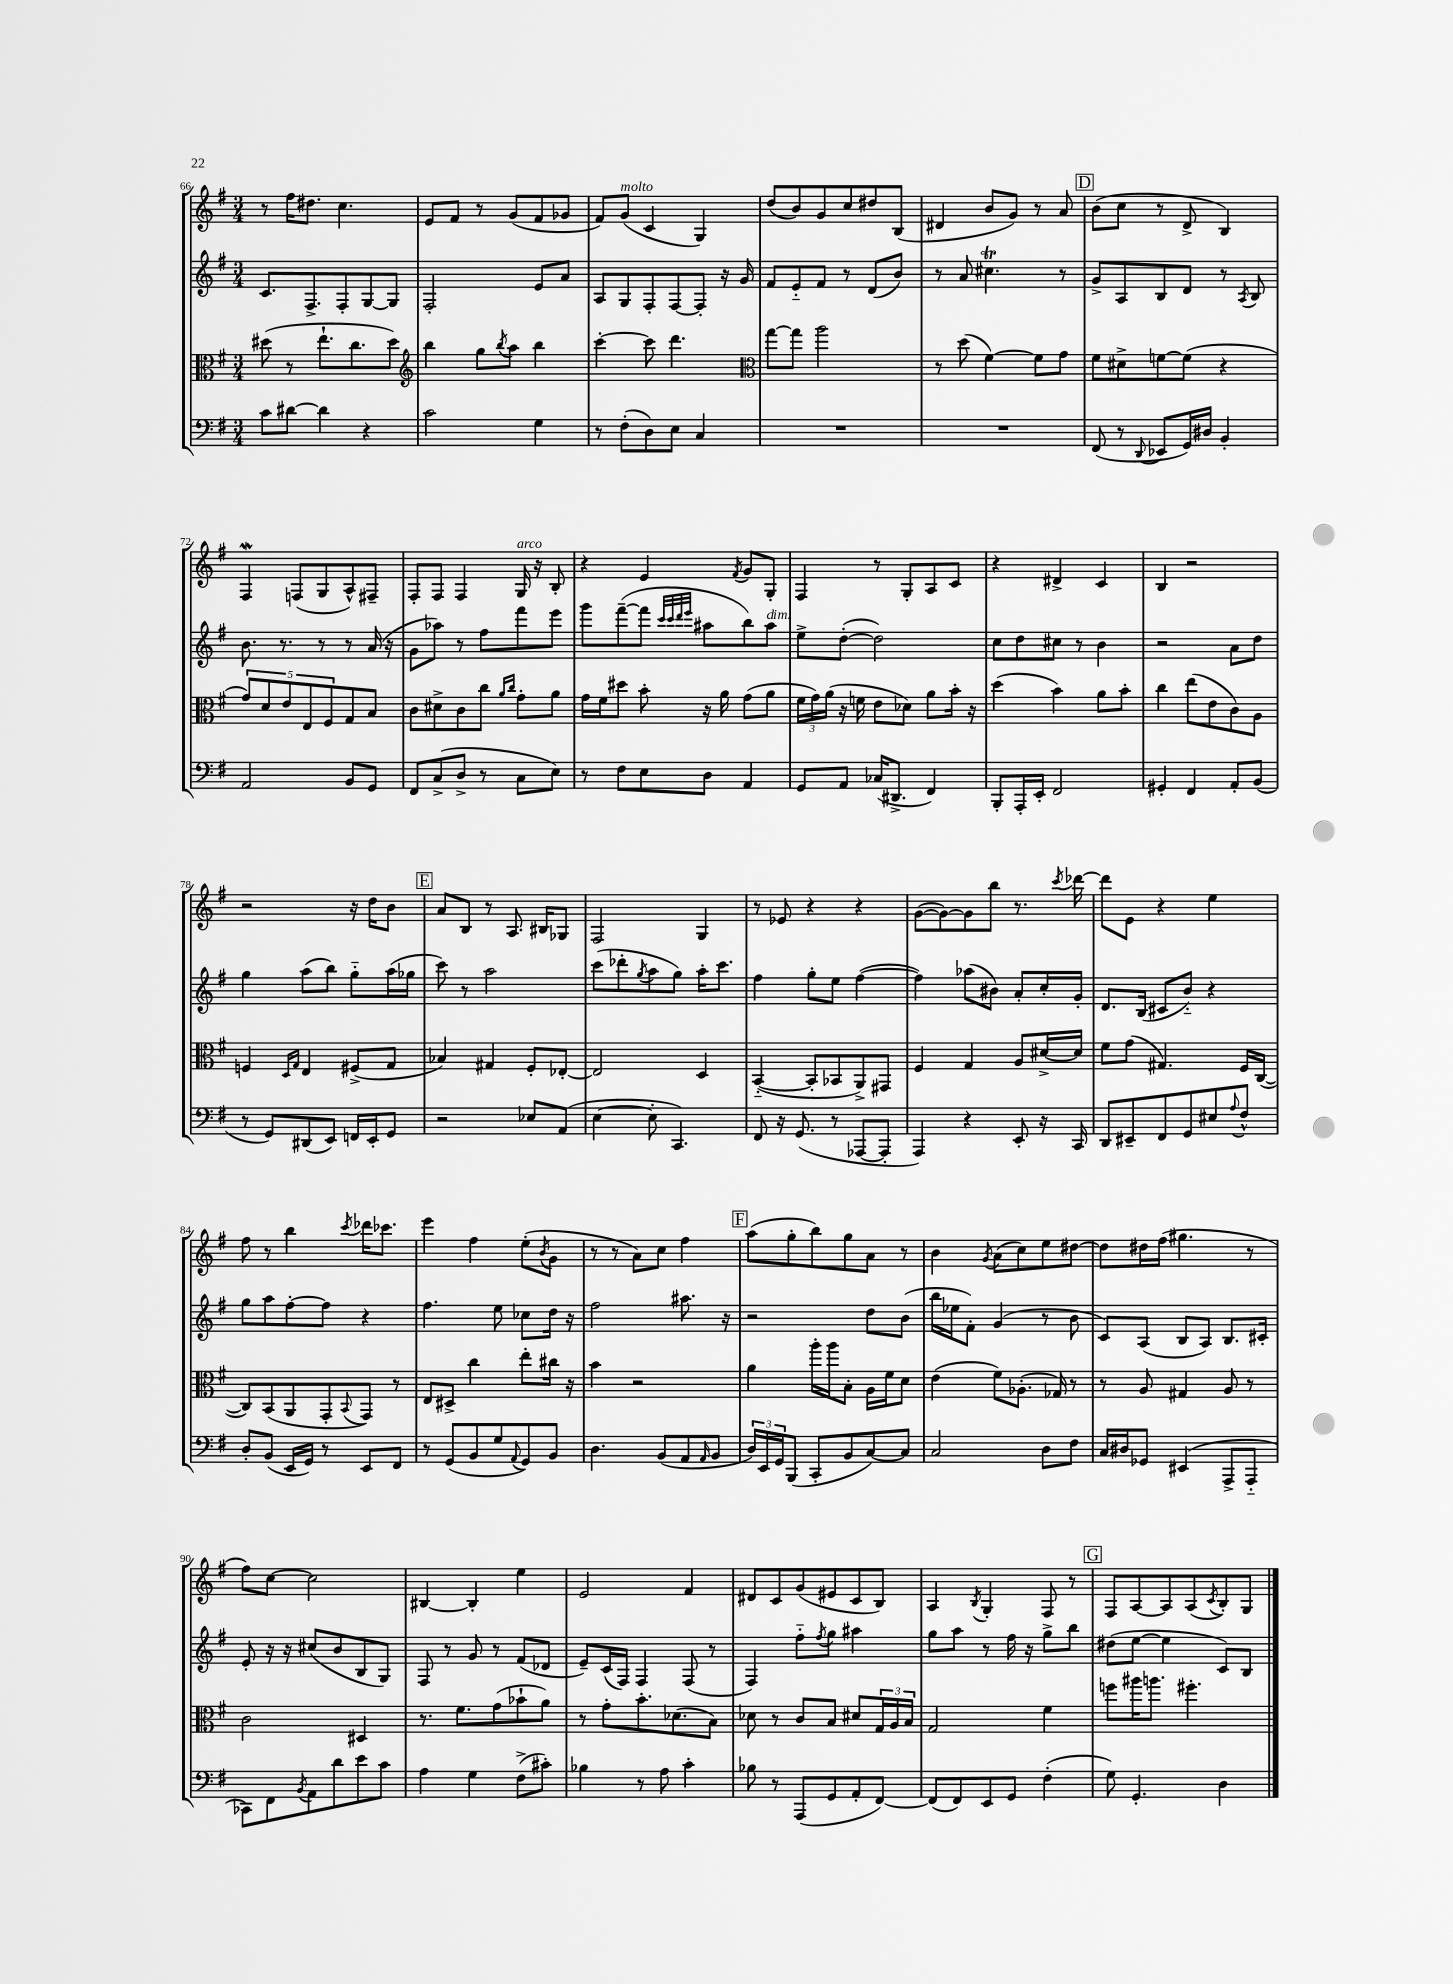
<<
\new StaffGroup <<
\new Staff = "s0" {
    \clef treble \key g \major \numericTimeSignature \time 3/4
    r8 fis''16 dis''8. c''4. |
    e'8 fis'8 r8 g'8( fis'8 ges'8 |
    fis'8) g'8^\markup { \italic "molto" }( c'4 g4) |
    d''8( b'8) g'8 c''8 dis''8 b8( |
    dis'4 b'8 g'8) r8 a'8 |
    \mark \markup { \box "D" } b'8( c''8 r8 d'8-> b4) |
    fis4\mordent f8( g8 a8-^) fis8-- |
    fis8-. fis8 fis4 g16^\markup { \italic "arco" } r16 b8-. |
    r4 e'4 \acciaccatura { fis'8 } g'8 g8-. |
    fis4 r8 g8-. a8 c'8 |
    r4 dis'4-> c'4 |
    b4 r2 |
    r2 r16 d''16 b'8 |
    \mark \markup { \box "E" } a'8 b8 r8 a8. bis16 ges8 |
    fis2 g4 |
    r8 ees'8 r4 r4 |
    g'8~( g'8~) g'8 b''8 r8. \acciaccatura { c'''8 } des'''16~ |
    des'''8 e'8 r4 e''4 |
    fis''8 r8 b''4 \acciaccatura { c'''8 } des'''16 ces'''8. |
    e'''4 fis''4 e''8-.( \acciaccatura { b'8 } g'8 |
    r8 r8 a'8) c''8 fis''4 |
    \mark \markup { \box "F" } a''8( g''8-. b''8) g''8 a'8 r8 |
    b'4 \acciaccatura { g'8 } a'8( c''8) e''8 dis''8~ |
    dis''8 dis''16 fis''16( gis''4. r8 |
    fis''8) c''8~ c''2 |
    bis4~ bis4-. e''4 |
    e'2 fis'4 |
    dis'8 c'8 g'8( eis'8 c'8 b8) |
    a4 \acciaccatura { b8 } g4-. fis8 r8 |
    \mark \markup { \box "G" } fis8 a8~ a8 a8( \acciaccatura { c'8 } b8-.) g8 \bar "|." |
}
\new Staff = "s1" {
    \clef treble \key g \major \numericTimeSignature \time 3/4
    c'8. fis8.-> fis8-. g8~ g8 |
    fis2-. e'8 a'8 |
    a8 g8 fis8-. fis8~ fis8-. r16 g'16 |
    fis'8 e'8-_ fis'8 r8 d'8( b'8) |
    r8 a'8 cis''4.\trill r8 |
    \mark \markup { \box "D" } g'8-> a8 b8 d'8 r8 \acciaccatura { a8 } b8 |
    b'8. r8. r8 r8 a'16( r16 |
    g'8 aes''8) r8 fis''8 fis'''8 e'''8 |
    g'''8 fis'''8~--( fis'''8 \grace { c'''32 c'''32 d'''32 e'''32 } ais''8 b''8) ais''8^\markup { \italic "dim." } |
    e''8-> d''8~-.( d''2) |
    c''8 d''8 cis''8 r8 b'4 |
    r2 a'8 d''8 |
    g''4 a''8( b''8) g''8-_ a''16( ges''16 |
    \mark \markup { \box "E" } c'''8) r8 a''2 |
    c'''8( des'''8-. \acciaccatura { g''8 } a''8 g''8) a''16-. c'''8. |
    fis''4 g''8-. e''8 fis''4~( |
    fis''4) aes''8( bis'8) a'8-. c''16-. g'16-. |
    d'8. b16( cis'8 b'8-_) r4 |
    g''8 a''8 fis''8~-. fis''8 r4 |
    fis''4. e''8 ces''8 d''16 r16 |
    fis''2 ais''8. r16 |
    \mark \markup { \box "F" } r2 d''8 b'8( |
    b''16 ees''16 fis'8-.) g'4( r8 b'8 |
    c'8) a8( b8 a8) b8. cis'16-. |
    e'8-. r16 r16 cis''8( b'8 b8 g8) |
    fis8 r8 g'8 r8 fis'8( des'8 |
    e'8--) c'16( fis16) fis4 fis8( r8 |
    fis4) fis''8-_ \acciaccatura { fis''8 } g''8 ais''4 |
    g''8 a''8 r8 fis''16 r16 g''8-> b''8 |
    \mark \markup { \box "G" } dis''8( e''8~ e''4 c'8) b8 \bar "|." |
}
\new Staff = "s2" {
    \clef alto \key g \major \numericTimeSignature \time 3/4
    dis''8( r8 e''8.-! c''8. dis''8) |
    \clef treble b''4 g''8 \acciaccatura { b''8 } a''8 b''4 |
    c'''4~-. c'''8 d'''4. |
    \clef alto g''8~ g''8 a''2 |
    r8 d''8( fis'4~) fis'8 g'8 |
    \mark \markup { \box "D" } fis'8 dis'8-> f'8~ f'8( r4 |
    \tuplet 5/4 { g'8) d'8 e'8 e8 fis8 } g8 b8 |
    c'8 dis'8-> c'8 c''8 \grace { a'16 c''16 } g'8-. a'8 |
    g'16 fis'16 dis''8 b'8-. r16 a'16 g'8( a'8 |
    \tuplet 3/2 { fis'16 g'16) a'16( } r16 f'16 e'8 des'8) a'8 b'16-. r16 |
    d''4( b'4) a'8 b'8-. |
    c''4 e''8( e'8 c'8) a8 |
    f4 \grace { d16 g16 } e4 fis8->( g8 |
    \mark \markup { \box "E" } bes4) gis4 fis8-. ees8~-. |
    ees2 d4 |
    b,4~-_( b,8-. bes,8 a,8->) gis,8 |
    fis4 g4 a8 dis'16~-> dis'16 |
    fis'8 g'8( gis4.) fis16 c16~( |
    c8) b,8( a,8 g,8-. \appoggiatura { b,8 } g,8) r8 |
    e8 dis8-> c''4 e''8-. cis''16 r16 |
    b'4 r2 |
    \mark \markup { \box "F" } a'4 a''16-. a''16 b8-. a16 fis'16 d'8 |
    e'4( fis'8) aes8.-.( ges16) r8 |
    r8 a8 gis4 a8 r8 |
    c'2 dis4 |
    r8. fis'8. g'8( bes'8-! a'8) |
    r8 g'8-. b'8.-. des'8.( b8) |
    des'8 r8 c'8 b8 dis'8 \tuplet 3/2 { g16 a16 b16 } |
    g2 fis'4 |
    \mark \markup { \box "G" } f''8 ais''16 a''8. fis''4.-. \bar "|." |
}
\new Staff = "s3" {
    \clef bass \key g \major \numericTimeSignature \time 3/4
    c'8 dis'8~ dis'4 r4 |
    c'2 g4 |
    r8 fis8-.( d8) e8 c4 |
    R2. |
    R2. |
    \mark \markup { \box "D" } fis,8( r8 \appoggiatura { d,8 } ees,8 g,16) dis16 b,4-. |
    a,2 b,8 g,8 |
    fis,8 c8->( d8-> r8 c8 e8) |
    r8 fis8 e8 d8 a,4 |
    g,8 a,8 ces16( dis,8.-> fis,4) |
    b,,8-. a,,16-. e,16-. fis,2 |
    gis,4-. fis,4 a,8-. b,8( |
    r8 g,8) dis,8( e,8) f,16 e,16-. g,8 |
    \mark \markup { \box "E" } r2 ees8 a,8( |
    e4~ e8-. c,4.) |
    fis,8 r16 g,8.( r8 aes,,8~ aes,,8-. |
    a,,4) r4 e,8-. r16 c,16 |
    d,8 eis,8-- fis,8 g,8 eis8 \appoggiatura { a8 } fis8-^ |
    d8-. b,8( e,16 g,16) r8 e,8 fis,8 |
    r8 g,8( b,8 g8 \appoggiatura { a,8 } g,8) b,8 |
    d4. b,8( a,8 \grace { a,16 } b,8 |
    \mark \markup { \box "F" } \tuplet 3/2 { d16) e,16 g,16 } b,,8( c,8-. b,8 c8~) c8 |
    c2 d8 fis8 |
    c16 dis16 ges,8 eis,4( a,,8-> a,,8-_ |
    ces,8) fis,8 \acciaccatura { b,8 } a,8 d'8 e'8 c'8 |
    a4 g4 fis8->( cis'8-.) |
    bes4 r8 a8 c'4-. |
    bes8 r8 a,,8( g,8 a,8-. fis,8~) |
    fis,8( fis,8) e,8 g,8 fis4-.( |
    \mark \markup { \box "G" } g8) g,4.-. d4 \bar "|." |
}
>>
>>
\layout { \context { \Score currentBarNumber = #66 } }
